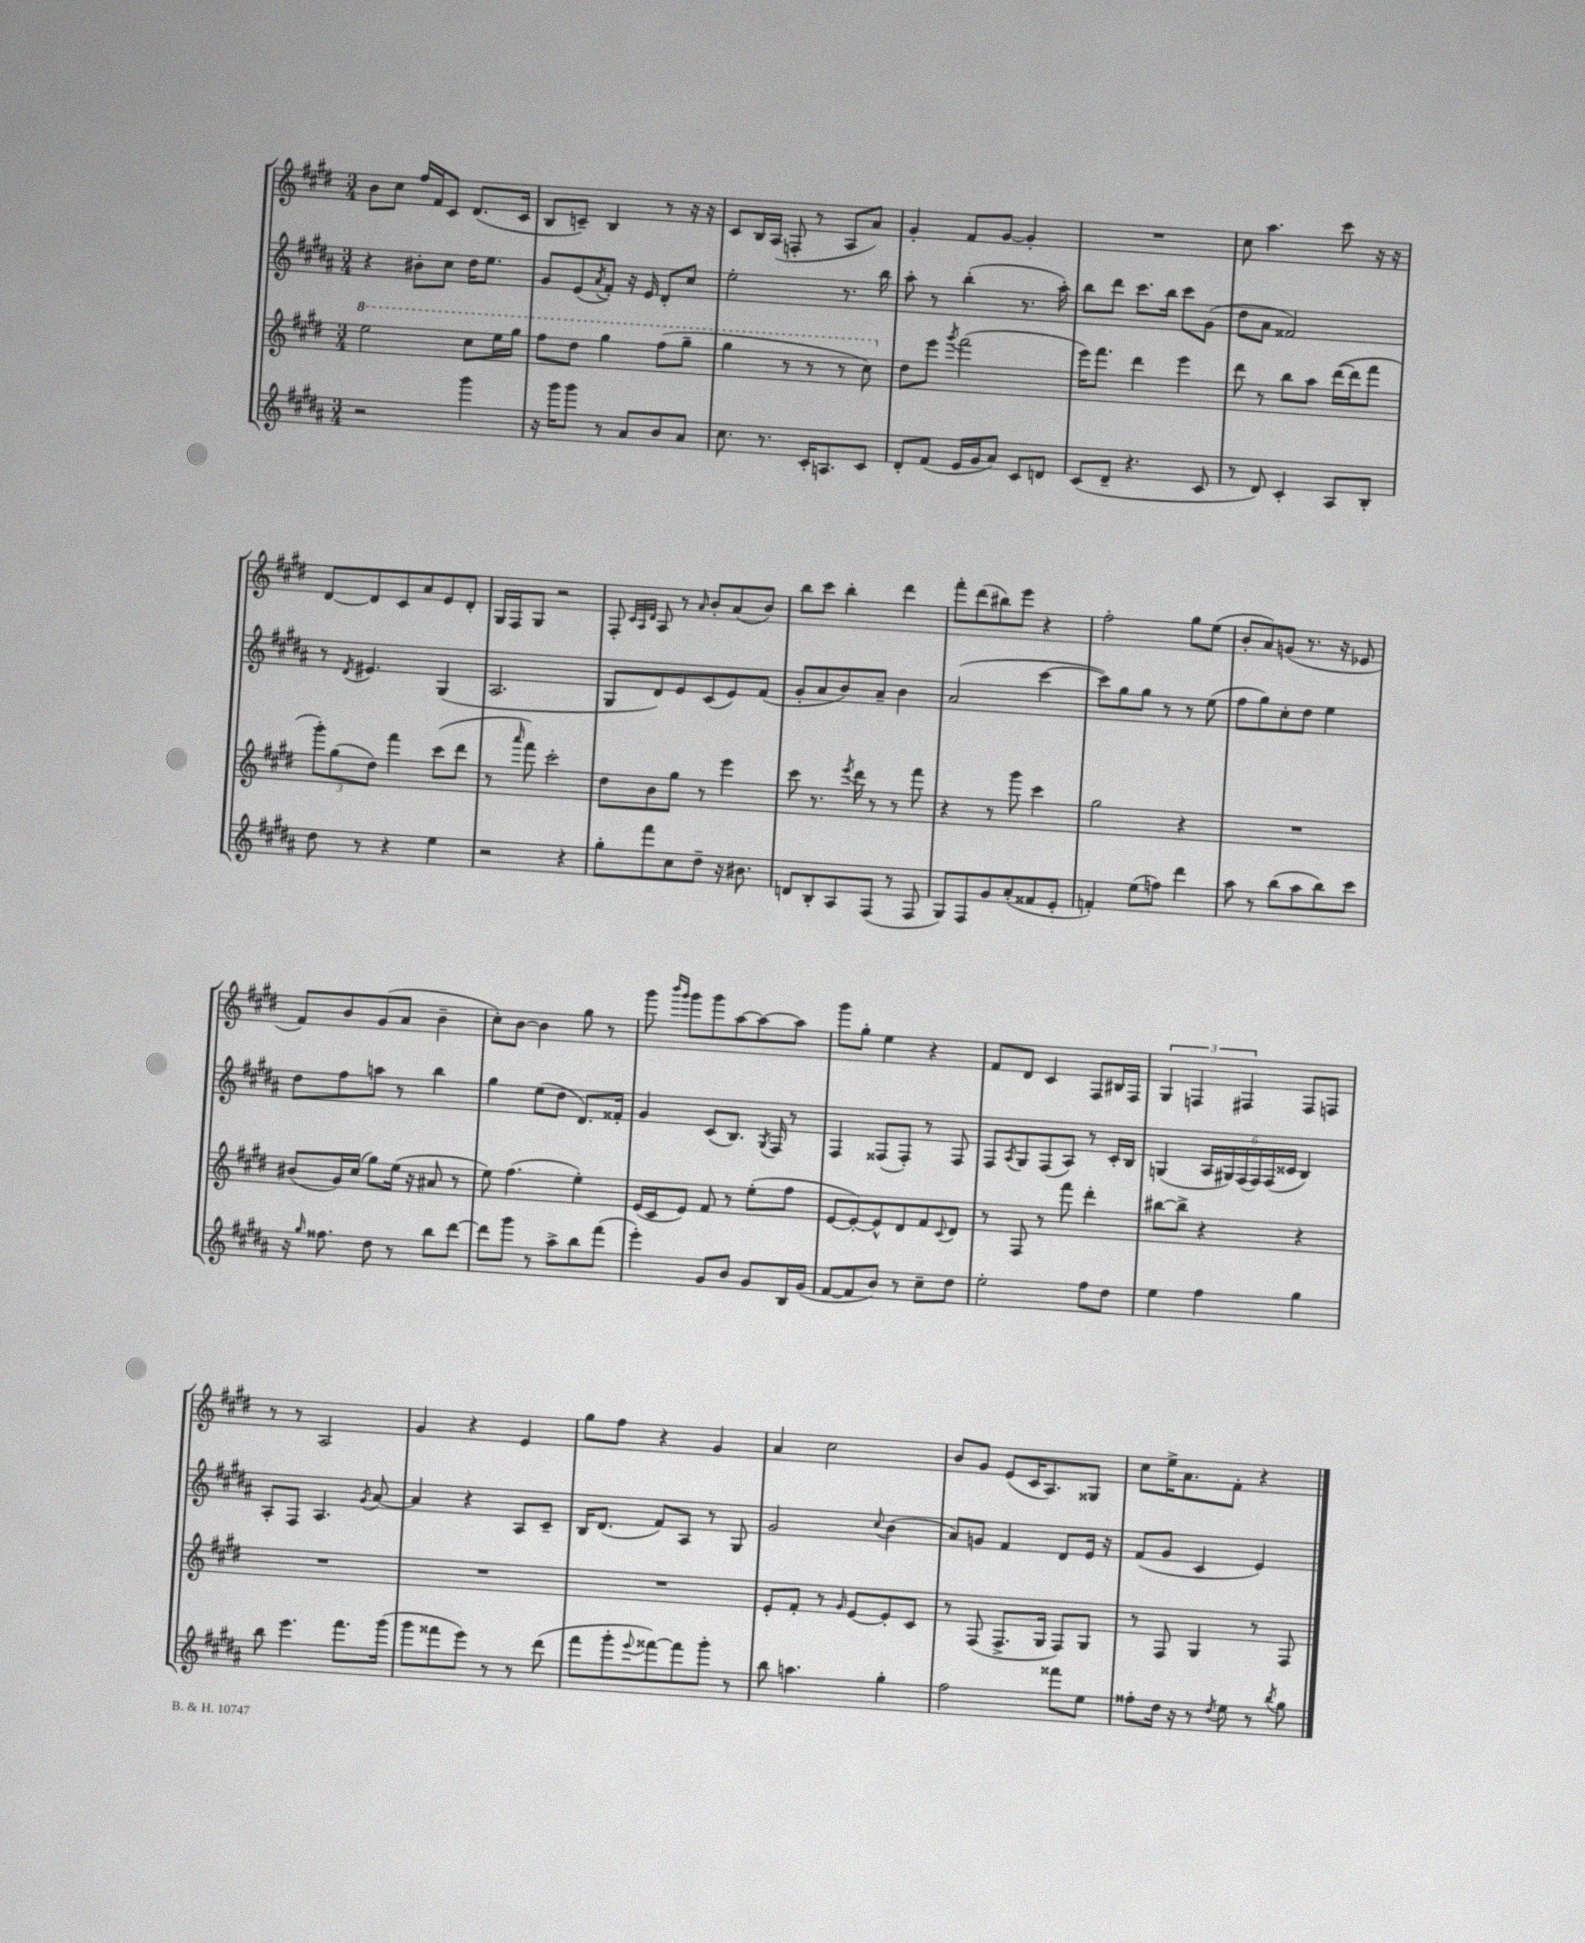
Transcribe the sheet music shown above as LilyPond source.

<<
\new StaffGroup <<
\new Staff = "s0" {
    \clef treble \key e \major \numericTimeSignature \time 3/4
    b'8 cis''8 fis''16 fis'16 cis'8 dis'8.( cis'16 |
    b8 c'8--) b4 r8 r16 r16 |
    cis'8 b16 a16( f8-. r8 a8 a'8) |
    gis'4-. fis'8 gis'8~ gis'4-. |
    R2. |
    cis''8 a''4. cis'''8 r16 r16 |
    dis'8~ dis'8 cis'8 a'8 e'8 dis'8-. |
    gis16 fis16 gis8 r2 |
    fis8-. \grace { cis'32 a32 dis'32 } a8 r8 \grace { a'16 } b'8-. a'8( b'8) |
    b''8 cis'''8 b''4-. dis'''4 |
    fis'''8-. dis'''8( bis''8) e'''8 r4 |
    fis''2-. gis''8 e''8( |
    b'8-. a'8) g'8( r8. r16 ees'8 |
    fis'8) b'8 gis'8( a'8 b'4-- |
    cis''8-.) b'8~ b'4 gis''8 r8 |
    gis'''8 \grace { b'''16 gis'''16 } gis'''8 gis'''8 a''8~ a''8~ a''8 |
    gis'''8 gis''8-. e''4 r4 |
    fis'8 dis'8 cis'4 fis8 bis16 fis16 |
    \tuplet 3/2 { gis4 f4 fis4 } fis8 f8 |
    r8 r8 a2 |
    gis'4 r4 e'4 |
    gis''8 fis''8 r4 gis'4 |
    a'4 cis''2 |
    b'8 gis'8 e'8( cis'16 a8.) gisis8 |
    cis''8 e''16-> a'8. fis'8-. r4 \bar "|." |
}
\new Staff = "s1" {
    \clef treble \key b \major \numericTimeSignature \time 3/4
    r4 bis'8-. cis''8 dis''16 e''8. |
    gis'8 e'8( \acciaccatura { ais'8 } fis'8-.) r16 e'16 dis'8-. cis''8 |
    e''2-. r8. b''16 |
    ais''8-. r8 b''4-.( r8. ais''16-.) |
    b''8 dis'''8 cis'''8. b''16 cis'''8 gis'8( |
    dis''8 ais'8 fisis'2) |
    r8 \acciaccatura { dis'8 } eis'4. gis4( |
    ais2. |
    gis8 dis'8) e'8 cis'8( e'8) fis'8( |
    gis'8-. ais'8 b'8) ais'8-- b'4 |
    ais'2( cis'''4~ |
    cis'''8) gis''8 gis''8 r8 r8 e''8( |
    fis''8 gis''8) cis''8-. dis''8 e''4 |
    dis''8 fis''8 a''8 r8 b''4 |
    gis''4 e''8( dis''8 dis'8.) fisis'16-. |
    gis'4 cis'8( b8.) \acciaccatura { gis8 } fis16 r8 |
    fis4 fisis8( fisis8-.) r8 fisis8 |
    fis8 \acciaccatura { ais8 } gis8 fis8( ais8) r8 cis'16-. b16 |
    g4( \tuplet 6/4 { ais16 gis16) fis16( fis16) fis16( cisis'16 } b4) |
    ais8-. fis8 ais4. \acciaccatura { gis'8 } ais'8~ |
    ais'4 r4 ais8 cis'8-- |
    b16 dis'8.( fis'8) ais8 r8 gis8 |
    gis'2 \appoggiatura { cis''8 } b'4( |
    ais'8) g'8 fis'4 dis'8 e'16 r16 |
    fis'8( gis'8 cis'4 e'4) \bar "|." |
}
\new Staff = "s2" {
    \clef treble \key e \major \numericTimeSignature \time 3/4
    \ottava #1 e'''2 cis'''8 e'''16 gis'''16 |
    fis'''8 dis'''8 gis'''4 fis'''8( gis'''8-- |
    gis'''4 r8 r8 r8 cis'''8) \ottava #0 |
    dis''8 e'''8 \acciaccatura { gis'''8 } fis'''2( |
    e'''16) fis'''8. dis'''4 e'''4 |
    dis'''8 r8 b''8 a''8 dis'''16~( dis'''16 fis'''8 |
    \tuplet 3/2 { gis'''8-.) gis''8( dis''8) } fis'''4 cis'''8( dis'''8 |
    r8 \grace { a'''16 } fis'''8) cis'''2-. |
    dis''8 b'8 gis''8 r8 e'''4 |
    cis'''8 r8. \acciaccatura { e'''8 } dis'''16 r8 r8 fis'''8 |
    r4 r8 gis'''8 cis'''4 |
    gis''2 r4 |
    R2. |
    bis'8( gis'16) cis''16( gis''8) e''16( r16 ais'8 r8 |
    e''8) fis''4.( e''4-.) |
    e'16( cis'16 e'8) fis'8 r8 e''8-.( fis''8 |
    e'8~ e'8~-.) e'8-^ dis'8 fis'8 \appoggiatura { cis'8 } dis'8 |
    r8 fis8 r8 fis'''8 dis'''4-. |
    bis''8~ bis''8-> r4 r4 |
    R2. |
    R2. |
    R2. |
    e'8-. fis'8-. r8 \grace { gis'16 } e'8~ e'8-. cis'8 |
    r8 fis8( fis8.-> gis16 fis8) gis8 |
    r8 fis8 gis4 r8 fis8 \bar "|." |
}
\new Staff = "s3" {
    \clef treble \key b \major \numericTimeSignature \time 3/4
    r2 gis'''4 |
    r16 gis'''16 gis'''8 r8 ais'8 b'8 ais'8 |
    cis''8. r8. cis'16-. a8. cis'8 |
    dis'8-. fis'8( e'16 gis'16 ais'8) cis'8 d'8 |
    cis'8( dis'8-- r4. cis'8 |
    r8 dis'8) cis'4-. ais8 b8-. |
    dis''8 r8 r4 e''4 |
    r2 r4 |
    gis''8-. fis'''8 cis''8 dis''8-- r16 bis'8. |
    d'8 b8-. ais8 fis8( r8 fis8 |
    gis8) fis8 gis'8 ais'8-.( fisis'8 e'8-. |
    f'4-.) e''8( f''8) dis'''4 |
    ais''8 r8 b''8( ais''8 b''8) cis'''8 |
    r16 \grace { gis''16 } fisis''8. dis''8 r8 b''8 dis'''8~ |
    dis'''8 gis'''8 r8 ais''8-> b''8 fis'''8( |
    e'''4-.) gis'8 b'8 gis'8 b16 gis'16( |
    fis'8~ fis'8 b'8) r8 cis''8-- dis''8 |
    e''2-. fis''8 dis''8 |
    e''4 fis''4 gis''4 |
    b''8 e'''4. fis'''8. gis'''16( |
    gis'''8 fisis'''8 e'''8) r8 r8 dis'''8( |
    fis'''8 gis'''8-. \appoggiatura { e'''8 } fisis'''8~) fisis'''8 gis'''8-. r8 |
    b''8 a''4. gis''4-. |
    fis''2 fisis'''8 e''8 |
    fisis''8-. dis''16 r16 r8 \acciaccatura { dis''8 } e''8 r8 \acciaccatura { b''8 } gis''8 \bar "|." |
}
>>
>>
\layout { \context { \Score \remove "Bar_number_engraver" } }
